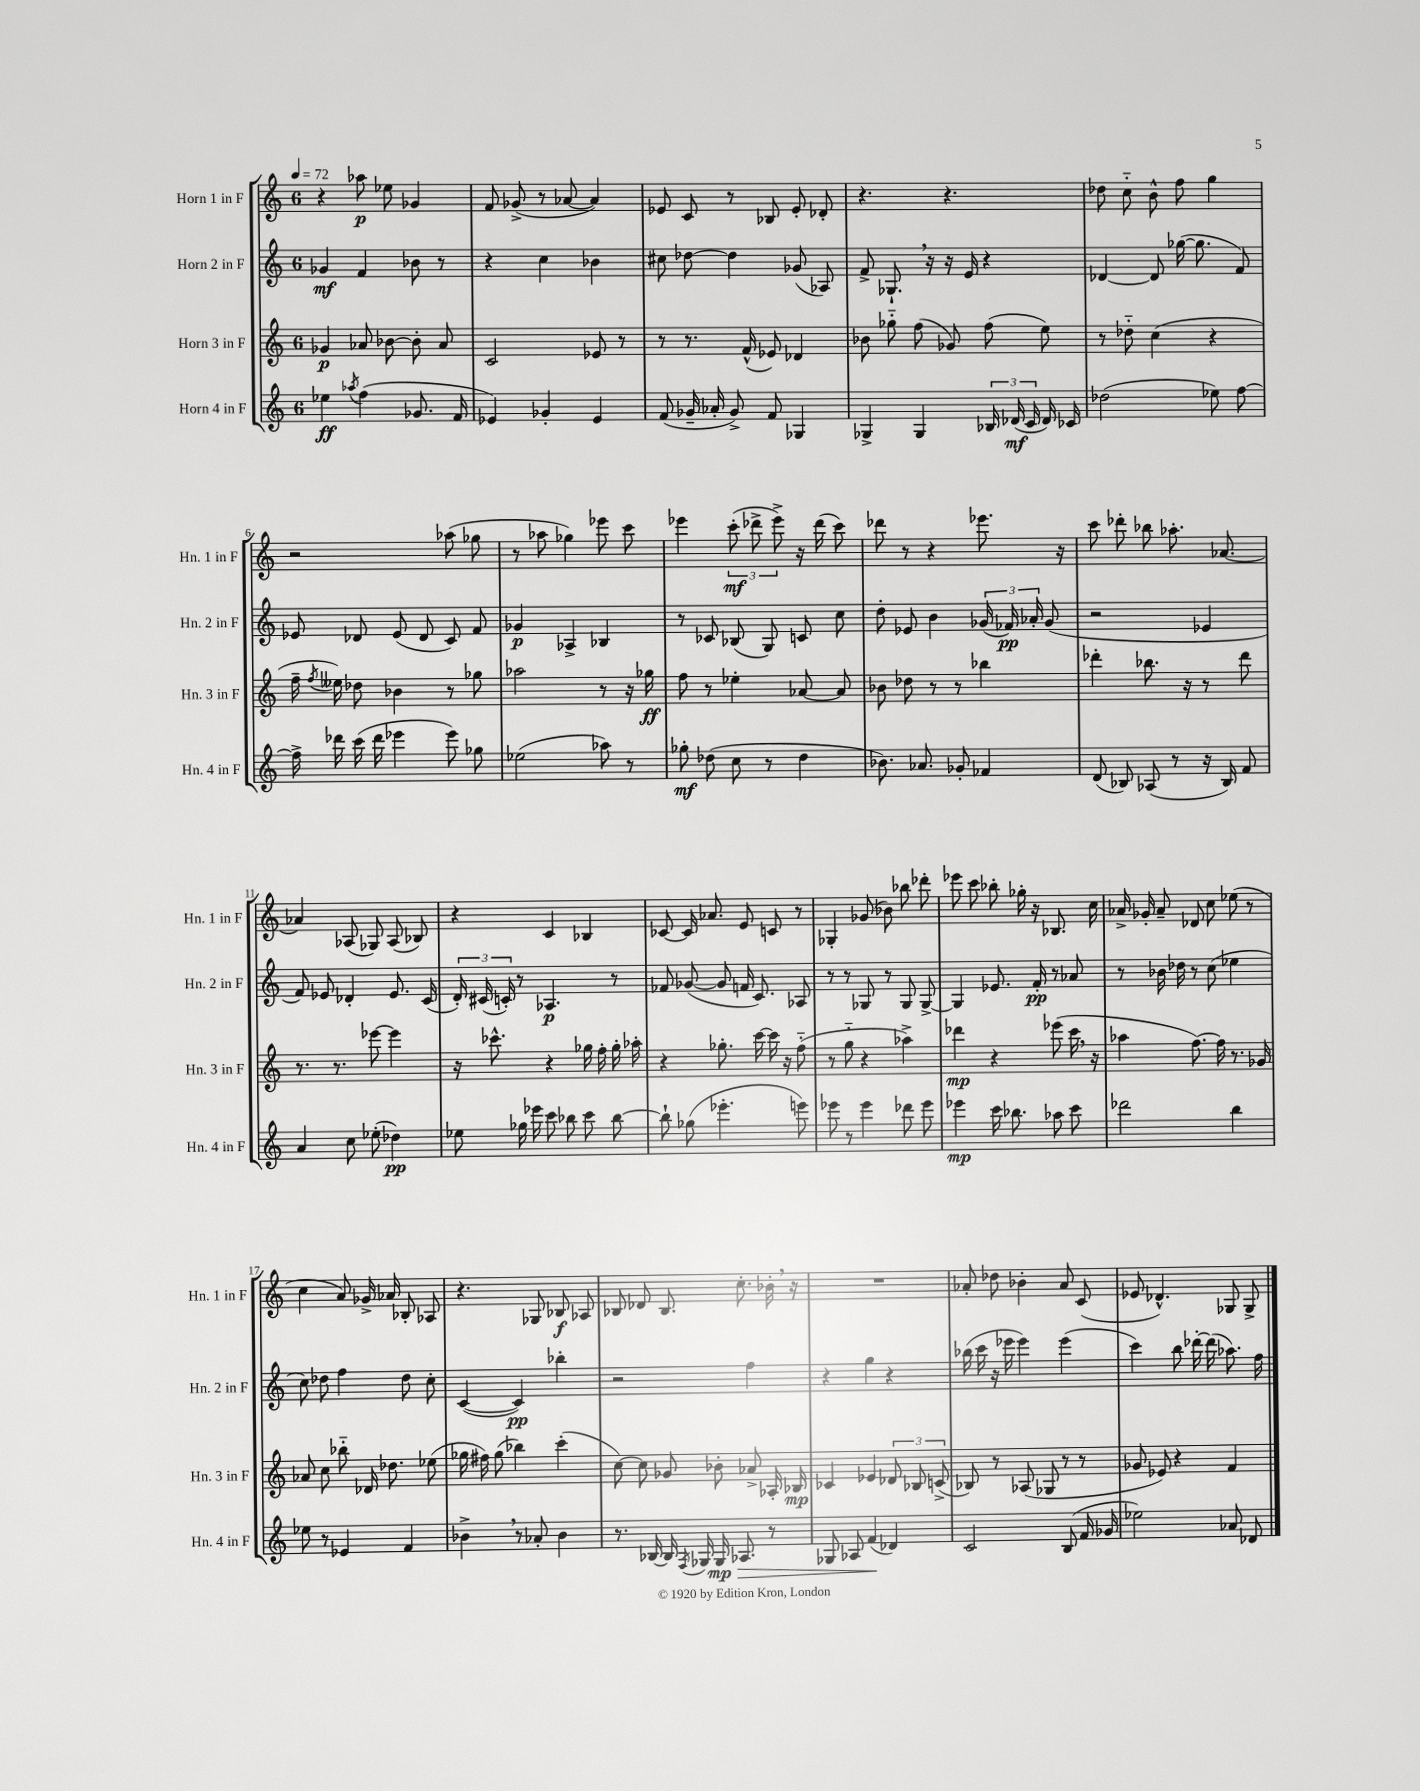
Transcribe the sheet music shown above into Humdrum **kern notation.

**kern	**kern	**kern	**kern
*staff4	*staff3	*staff2	*staff1
*clefG2	*clefG2	*clefG2	*clefG2
*k[]	*k[]	*k[]	*k[]
*M6/8	*M6/8	*M6/8	*M6/8
*MM72	*MM72	*MM72	*MM72
4ee-	4g-	4g-	4r
8qaa-	.	.	.
(4ff	8a-	4f	8aa-
.	[8b-	.	8ee-
8.g-	8b-']	8b-	4g-
.	8a-	8r	.
16f	.	.	.
=	=	=	=
4e-)	2c	4r	8f
.	.	.	(8g-^
4g-'	.	4cc	8r
.	.	.	[8a-
4e-	8e-	4b-	4a-])
.	8r	.	.
=	=	=	=
(8f	8r	8cc#	8e-
16g-~	8.r	[8dd-	8c
16a-'	.	.	.
8g-^)	.	4dd-]	8r
.	(16f^^	.	.
8f	8e-)	.	8B-
4G-	4d-	(8g-	8e-'
.	.	8A-)	8d-'
=	=	=	=
4G-^	8b-	8f^	4.r
.	8gg-'~	8.G-`	.
4G-	(8ff	.	.
.	.	16r	.
.	8g-)	16r	4.r
.	.	16e	.
24B-	(8ff	4r	.
(24d-	.	.	.
24c	.	.	.
16d-)	8ee)	.	.
16c-	.	.	.
=	=	=	=
(2dd-	8r	[4d-	8dd-
.	8dd-'~	.	8cc'~
.	(4cc	8d-]	8b^^
.	.	([16gg-	8ff
.	.	8.gg-]	.
8ee-)	4r	.	4gg
[8ff	.	8f)	.
=	=	=	=
16ff^]	16ff~	8e-	2r
.	8qff	.	.
16ddd-	16ee--)	.	.
(16ccc	8dd-	8d-	.
16ddd-	.	.	.
4eee-	4b-	(8e-	.
.	.	8d-	.
8eee-)	8r	8c)	(8aa-
8gg-	8gg-	8f	8gg-
=	=	=	=
(2ee-	2aa-	4g-	8r
.	.	.	8aa-
.	.	4A-^	4gg-)
8aa-)	8r	4B-	8eee-
8r	16r	.	8ccc
.	16gg-	.	.
=	=	=	=
8gg-'	8ff	8r	4eee-
(8dd-	8r	8c-	.
8cc	4ee-'	(8B-	(12ccc'
.	.	.	12ddd-^
8r	.	8G)	.
.	.	.	12eee-^)
4dd-	[8a-	8c	16r
.	.	.	(16ddd-
.	8a-]	8cc	8ccc)
=	=	=	=
8.b-)	8b-	8dd'	8ddd-
.	8dd-	8e-	8r
8.a-	.	.	.
.	8r	4b	4r
8g-'	8r	.	.
4f-	4bb-	(24g-	8.eee-
.	.	24f-)	.
.	.	24a-'	.
.	.	(8g-	.
.	.	.	16r
=	=	=	=
(8d	4ddd-'	2r	8ccc
8B-)	.	.	8ddd-'
(8A-	8.bb-	.	8bb-
8r	.	.	8.aa-'
.	16r	.	.
16r	8r	4e-	.
16B-)	.	.	[8.a-
8f	8ddd-	.	.
=	=	=	=
4a	8.r	8f)	4a-]
.	.	8e-	.
.	8.r	.	.
8cc	.	4d-'	(8A-
(8ee-'	[8eee-	.	8G-)
4dd-)	4eee-]	8.e-	(8A-
.	.	.	8B-)
.	.	(16c	.
=	=	=	=
8ee-	16r	24d')	4r
.	.	(24c#	.
.	8.ccc-^^	.	.
.	.	24c')	.
16gg-	.	8r	.
16eee-	.	.	.
8ccc	4r	4.A-	4c
8bb-	.	.	.
8ccc	16gg-	.	4B-
.	16ff'	.	.
[8bb-	16gg-'	8r	.
.	16aa-'	.	.
=	=	=	=
8bb-`]	4r	8f-	[8c-
(8gg-	.	([8g-	16c-]
.	.	.	8.a-
4.eee-'	8.gg-'	8g-]	.
.	.	16f	8e
.	[16ccc	8.c)	.
.	16ccc]	.	8c
.	16r	.	.
8eee)	(8ff'~	8A-	8r
=	=	=	=
8eee-	8r	8r	4G-'
8r	8gg'~	8r	.
4eee-	4r	8G-	(8g-
.	.	8r	8b-)
8ddd-	4aa-^)	8G-	8bb-
8eee-	.	[8G-^	8ddd-'
=	=	=	=
4eee-	4ddd-	4G-]	8eee-
.	.	.	8ccc
16ccc	4r	8.e-	8bb-'
8.bb-	.	.	.
.	.	.	16gg-'
.	.	16f'	16r
8aa-	(8eee-	8r	8.B-
8ccc	16ccc	8a-	.
.	16r	.	16cc
=	=	=	=
2ddd-	4aa-	8r	16a-^
.	.	.	16g-'
.	.	16b-	8a-~
.	.	16dd-	.
.	[8.ff)	8r	8d-
.	.	(8cc	8cc
.	16ff]	.	.
4bb	8.r	4ee-	(8ee-
.	.	.	8r
.	16g-	.	.
=	=	=	=
8ee-	8a-	8cc)	4cc
8r	8cc	8dd-	.
4e-	8bb-'~	4ff	8a)
.	16d-	.	16g-^
.	8.dd-	.	16a-
4f	.	8dd-	8B-'
.	(8ee-	8cc'	8A-
=	=	=	=
4b-^	16gg-	([4c	4.r
.	16ff#)	.	.
.	(8gg-	.	.
8r	4bb-)	4c])	.
8a-'	.	.	8G-
4b-	(4ccc'	4bb-'	8B-
.	.	.	8A-
=	=	=	=
8.r	[8cc)	2r	8B-
.	8cc]	.	8d-
[16B-	.	.	.
16B-]	8g-	.	8.B-
8qF	.	.	.
16G-	.	.	.
16G-	8b-'	.	.
8.A-	.	.	8.cc'
.	8a-^	4ff	.
8r	16A-'	.	16b-'
.	16B-	.	16r
=	=	=	=
8G-	4c-	4r	2.r
8A-	.	.	.
(4f	4e-	4gg	.
4d-)	12d-	4r	.
.	12B-	.	.
.	(12c^	.	.
=	=	=	=
2c	8B-)	(16bb-	8a-'
.	.	16ccc	.
.	8r	16r	8dd-
.	.	16eee-	.
.	(8A-	4eee-)	4b-'
.	8G-	.	.
(8B	8r	(4eee-	8a-
16f	8r	.	(8c
16g-	.	.	.
=	=	=	=
2ee-)	8g-	4ccc)	8e-
.	8e-)	.	4.d-^^)
.	4r	8bb	.
.	.	[16ddd-'	.
.	.	(16ddd-]	.
8a-	4f	8.aa-)	8G-
8d-	.	.	8G-^
.	.	16ff	.
==	==	==	==
*-	*-	*-	*-
